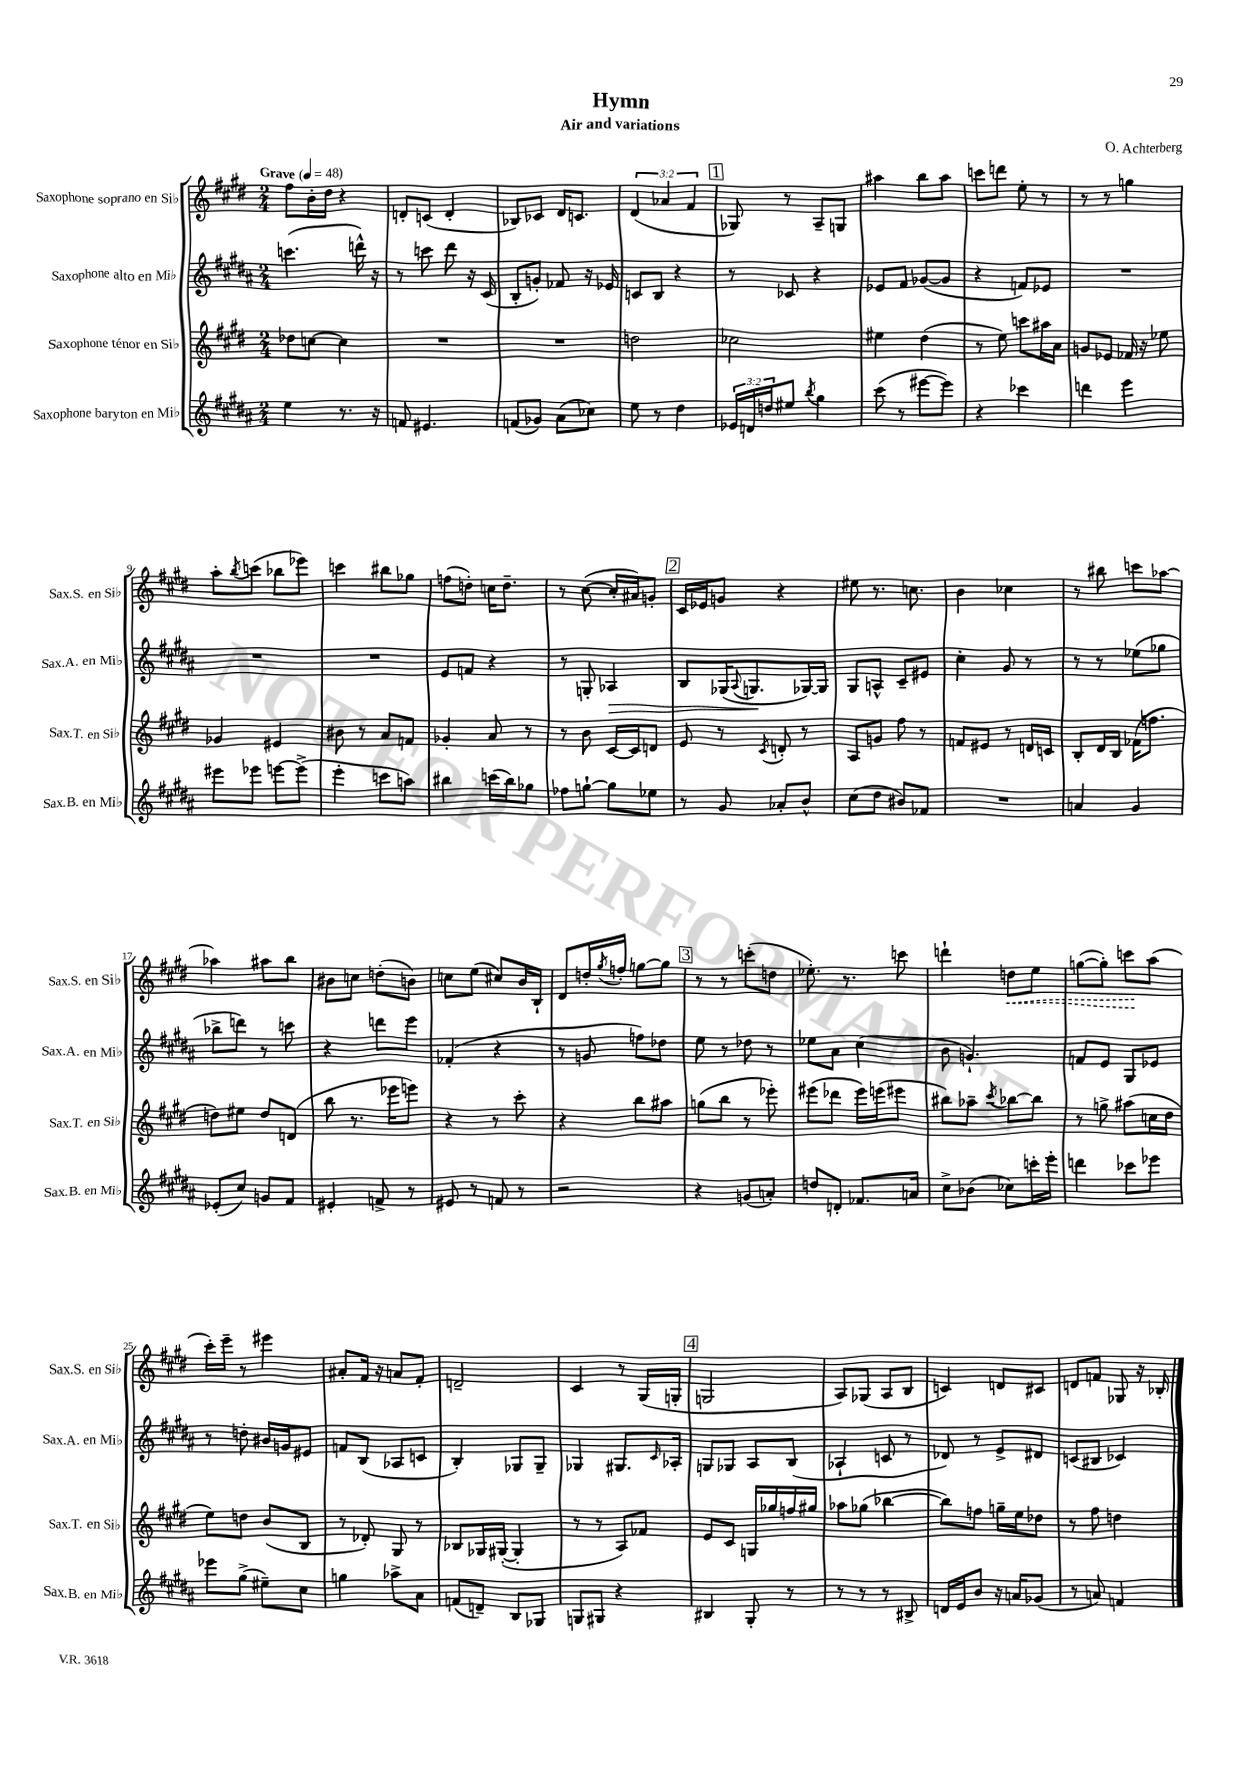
\header { title = "Hymn" composer = "O. Achterberg" subtitle = "Air and variations" }
<<
\new StaffGroup <<
\new Staff = "s0" \with { instrumentName = "Saxophone soprano en Sib" shortInstrumentName = "Sax.S. en Sib" } {
    \clef treble \key e \major \numericTimeSignature \time 2/4 \override Staff.TupletNumber.text = #tuplet-number::calc-fraction-text \tempo "Grave" 4 = 48
    fis''8 b'16-. dis''16 r4 |
    d'8-. c'8( d'4-. |
    bes8) ces'8 dis'16 c'8. |
    \tuplet 3/2 { dis'4( aes'4 fis'4 } |
    \mark \markup { \box "1" } ges8) r8 a8-- g8 |
    ais''4 b''8 ais''8 |
    c'''8 d'''8 e''8-. r8 |
    r8 r8 g''4 |
    a''8-. \acciaccatura { b''8 } c'''8( bes''8 ees'''8) |
    c'''4 bis''8 ges''8 |
    f''8( d''8-.) c''16 d''8.-- |
    r8 cis''8~( cis''16-. ais'16) g'8-. |
    \mark \markup { \box "2" } cis'16 ees'16 g'8 r4 |
    eis''8 r8. c''8. |
    b'4 ces''4 |
    r8 bis''8 c'''8 aes''8~ |
    aes''4 ais''8 b''8 |
    bis'8 c''8 d''8-.( b'8) |
    c''8 e''8( cis''8) b'16 b16-! |
    dis'8 d''16-. \acciaccatura { gis''8 } f''16-. g''8~ g''8 |
    \mark \markup { \box "3" } r8 r8 c'''8-.( d''8 |
    ees''8.-.) r8. c'''8 |
    d'''4-! \once \override Hairpin.style = #'dashed-line d''8\< e''8 |
    g''8~( g''8-.) c'''8\! a''8( |
    cis'''16-.) e'''16-- r8 eis'''4 |
    ais'8-. fis'16 r16 a'8 fis'8-. |
    d'2-- |
    cis'4 r8 gis16( g16-. |
    \mark \markup { \box "4" } g2 |
    a8) ges8( a8 b8 |
    c'4) d'8 cis'8 |
    d'8 f'8 ges8 r16 bes16-. \bar "|." |
}
\new Staff = "s1" \with { instrumentName = "Saxophone alto en Mib" shortInstrumentName = "Sax.A. en Mib" } {
    \clef treble \key b \major \numericTimeSignature \time 2/4
    c'''4.( d'''16-^) r16 |
    r8 c'''8 dis'''8 r16 cis'16( |
    b8-. g'8-.) fes'8 r16 ees'16 |
    c'8 b8 r4 |
    \mark \markup { \box "1" } r8 ces'8 r4 |
    ees'8 fis'8 ges'8~( ges'8 |
    r4 f'8) ees'8 |
    R2 |
    R2 |
    R2 |
    e'8 f'8 r4 |
    r8 g8-. aes4\> |
    \mark \markup { \box "2" } b8 ges16( \appoggiatura { ais8 } g8.\! ges16~) ges16 |
    gis8 a8-^ cis'8-- eis'8 |
    cis''4-. gis'8 r8 |
    r8 r8 ees''8( ges''8 |
    bes''8-> d'''8) r8 c'''8 |
    r4 d'''8 e'''8 |
    fes'4-.( r4 |
    r8 g'8 f''8) des''8 |
    \mark \markup { \box "3" } e''8 r8 des''8 r8 |
    ees''8 ais'8 cis''4( |
    b'8 g'4.-!) |
    f'8 e'8 gis8 ees'8 |
    r8 d''8-. bis'16 g'16 eis'8 |
    f'8 b8( aes8 c'8 |
    b4-.) ges8 ges8-- |
    ges4 gis8. \grace { cis'16 } aes16-. |
    \mark \markup { \box "4" } g8 ges8 ais8 b8( |
    aes4-! c'8 r8 |
    des'8) r8 e'8-> dis'8 |
    c'8( bis8 ces'4) \bar "|." |
}
\new Staff = "s2" \with { instrumentName = "Saxophone ténor en Sib" shortInstrumentName = "Sax.T. en Sib" } {
    \clef treble \key e \major \numericTimeSignature \time 2/4
    des''8 c''8~ c''4 |
    R2 |
    R2 |
    d''2 |
    \mark \markup { \box "1" } ces''2 |
    eis''4 dis''4( |
    r8 e''8) c'''8 ais''16 a'16 |
    g'8 ees'8 fes'16 r16 ees''8 |
    ges'4 eis'4 |
    bis'8 r8 a'8 f'8 |
    ges'4-. a'8 r8 |
    r8 b'8 cis'16~ cis'16 d'8 |
    \mark \markup { \box "2" } e'8 r8 \acciaccatura { cis'8 } d'8-. r8 |
    a8 g'8 fis''8 r8 |
    f'8 eis'8 r8 d'16 c'16 |
    b8-. dis'16 b16 fes'16( f''8. |
    d''8) eis''8 d''8 d'8( |
    b''8 r8. ees'''16 e'''8) |
    r4 r8 cis'''8-. |
    r4 b''8 ais''8 |
    \mark \markup { \box "3" } g''8( b''8 r8 ees'''8-.) |
    eis'''8( des'''8 eis'''16) e'''16( eis'''8 |
    bis''8) aes''8-- \acciaccatura { cis'''8 } bes''8~ bes''8 |
    r8 g''8-> ais''8( c''16 dis''16 |
    e''8) d''8 b'8( b8 |
    r8 des'8-.) gis8 r8 |
    bes8 ges16 gis16~-.( gis4-. |
    r8 r8 a8) fes'8 |
    \mark \markup { \box "4" } e'8 cis'8 g16 ges''16 f''16 gis''16 |
    aes''8 ges''8( bes''4~ |
    bes''8) f''8 g''16-- e''16 des''8 |
    r8 fis''8 d''4 \bar "|." |
}
\new Staff = "s3" \with { instrumentName = "Saxophone baryton en Mib" shortInstrumentName = "Sax.B. en Mib" } {
    \clef treble \key b \major \numericTimeSignature \time 2/4 \override Staff.TupletNumber.text = #tuplet-number::calc-fraction-text
    e''4 r8. r16 |
    f'8 eis'4. |
    f'8( ges'8) ais'8( ces''8) |
    e''8 r8 dis''4 |
    \mark \markup { \box "1" } \tuplet 3/2 { ees'16 d'16 d''16 } eis''8 \acciaccatura { b''8 } gis''4 |
    cis'''8( r8 eis'''8~ eis'''8) |
    r4 ces'''4 |
    d'''4 e'''4 |
    eis'''8 ees'''8 e'''8~ e'''8->( |
    e'''4-. c'''8 a''8) |
    bis''4 c'''16( bis''16) ges''8 |
    fes''8 g''8~-! g''8 ees''8 |
    \mark \markup { \box "2" } r8 gis'8 aes'8-. b'8-^ |
    cis''8( dis''8 bis'8) fes'8 |
    R2 |
    a'4 gis'4 |
    ees'8-.( cis''8) g'8 fis'8 |
    eis'4-. f'8-> r8 |
    eis'8 r8 f'8 r8 |
    r2 |
    \mark \markup { \box "3" } r4 g'8( a'8-.) |
    d''8 d'8-. fes'8. a'16 |
    cis''8-> bes'8( ces''8) c'''16-. e'''16-. |
    d'''4 ces'''8 ees'''8 |
    ees'''8 gis''8->( eis''8--) cis''8 |
    g''4 aes''8-> ais'8 |
    f'8( d'8--) b8 ges8 |
    g8 gis8 r4 |
    \mark \markup { \box "4" } bis4 gis8-. r8 |
    r8 r8 r8 bis8-> |
    d'16 e'16 b'8 r16 a'16 ges'8( |
    r8 a'8) f'4 \bar "|." |
}
>>
>>
